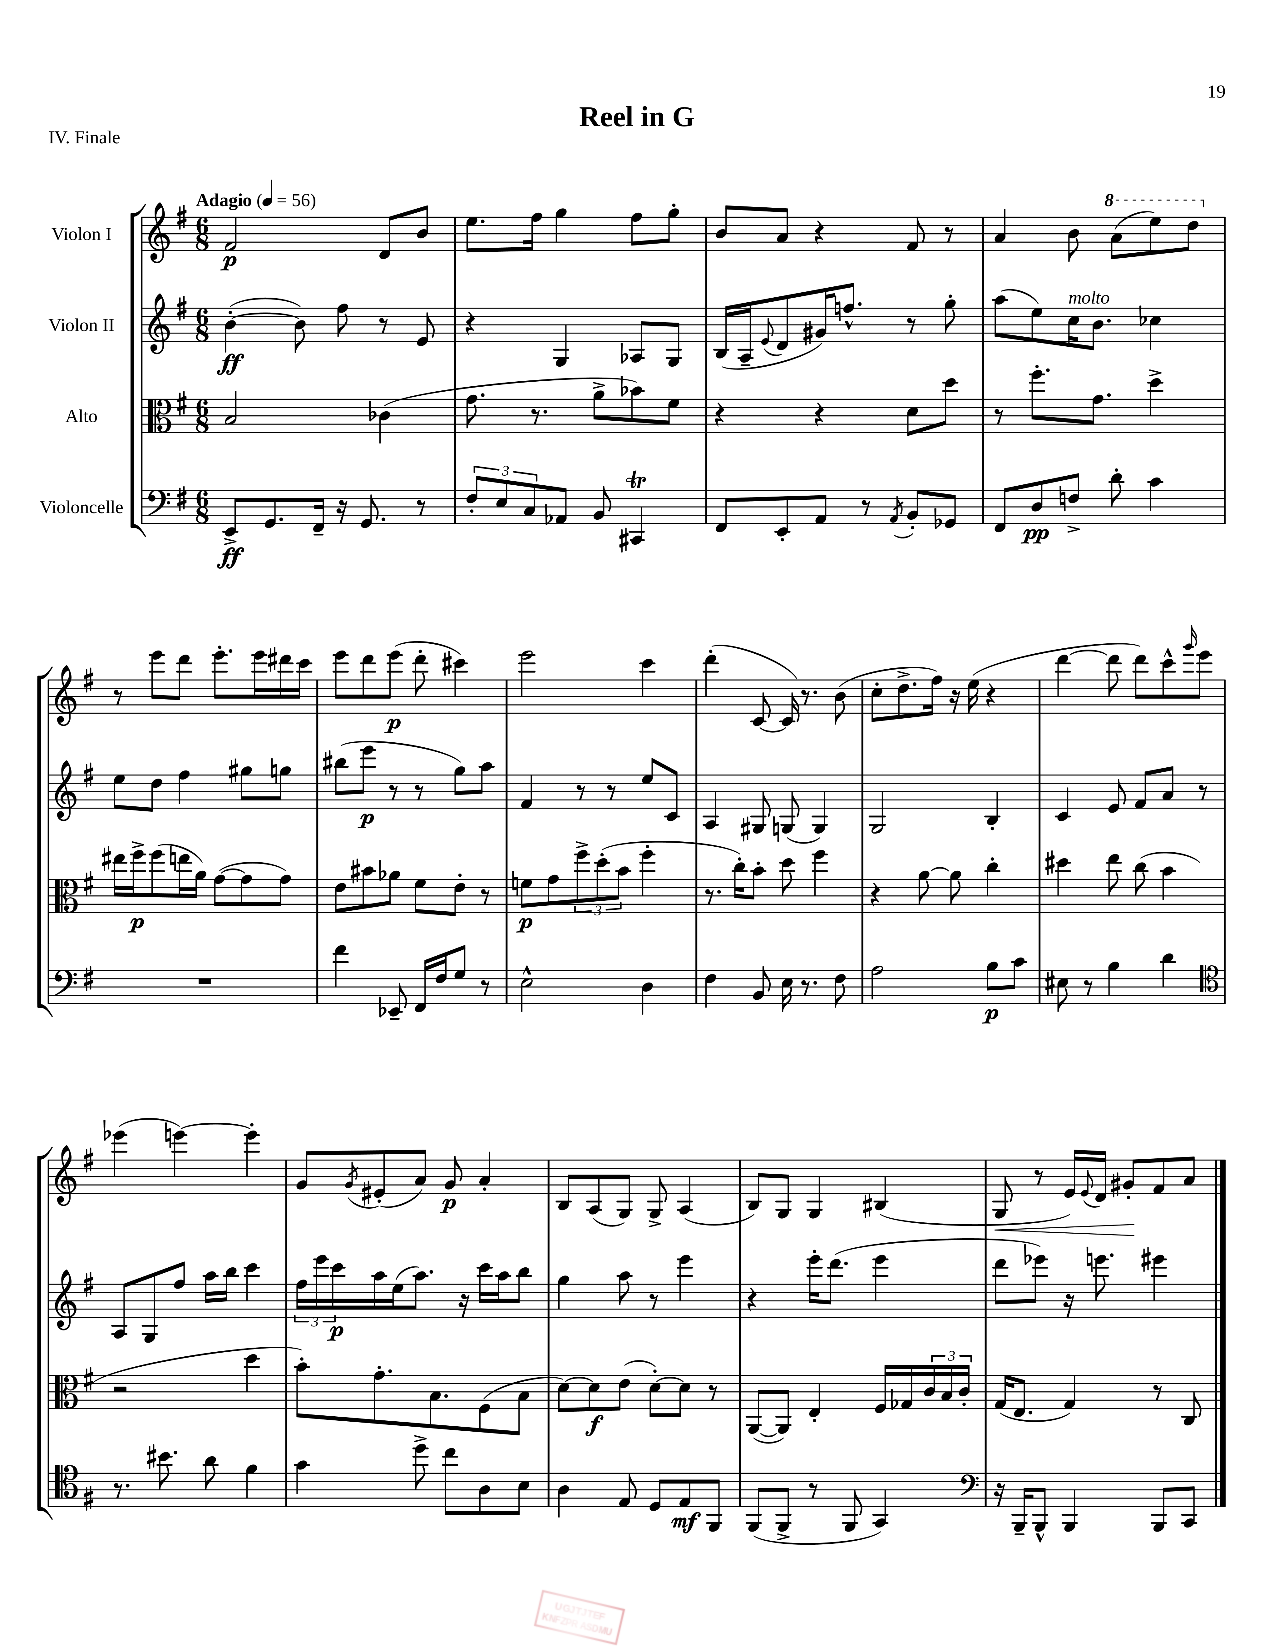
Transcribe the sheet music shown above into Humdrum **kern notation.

**kern	**kern	**kern	**kern
*staff4	*staff3	*staff2	*staff1
*clefF4	*clefC3	*clefG2	*clefG2
*k[f#]	*k[f#]	*k[f#]	*k[f#]
*M6/8	*M6/8	*M6/8	*M6/8
*MM56	*MM56	*MM56	*MM56
8EE^/L	2B/	([4b'\	2f#/
8.GG/	.	.	.
.	.	8b\])	.
16FF#~/Jk	.	.	.
16r	.	8ff#\	.
8.GG/	.	.	.
.	(4c-\	8r	8d/L
8r	.	8e/	8b/J
=	=	=	=
12F#'/L	8.g\	4r	8.ee\L
12E/	.	.	.
12C/	.	.	.
.	8.r	.	16ff#\Jk
8AA-/J	.	4G/	4gg\
8BB/	8a^\L	.	.
4CC#/	8b-\)	8A-/L	8ff#\L
.	8f#\J	8G/J	8gg'\J
=	=	=	=
8FF#/L	4r	(16B/LL	8b/L
.	.	16A~/J	.
.	.	8qqe/	.
8EE'/	.	8d/	8a/J
8AA/J	4r	16g#/K)	4r
.	.	8.ff^^/J	.
8r	.	.	.
8qAA/	.	.	.
8BB'/L	8d\L	8r	8f#/
8GG-/J	8dd\J	8gg'\	8r
=	=	=	=
8FF#/L	8r	(8aa\L	4a/
8D/	8.ff#'\L	8ee\)	.
8F^/J	.	16cc\K	8b\
.	8.g\J	8.b\J	.
8d'\	.	.	(8aa\L
4c\	4dd^\	4cc-\	8eee\)
.	.	.	8ddd\J
=	=	=	=
2.r	16ee#\LL	8ee\L	8r
.	16ff#^\J	.	.
.	(8ff#\	8dd\J	8eee\L
.	16ee\L	4ff#\	8ddd\J
.	16a\JJ)	.	.
.	([8g\L	.	8.eee'\L
.	8g\]	8gg#\L	.
.	.	.	16eee\L
.	8g\J)	8gg\J	16ddd#\
.	.	.	16ccc\JJ
=	=	=	=
4f#\	8e\L	(8bb#\L	8eee\L
.	8b#\	8eee\J	8ddd\
8EE-~/	8a-\J	8r	(8eee\J
16FF#/LL	8f#\L	8r	8ddd'\
16F#/J	.	.	.
8G/J	8e'\J	8gg\L)	4ccc#\)
8r	8r	8aa\J	.
=	=	=	=
2E^^\	8f\L	4f#/	2eee\
.	8g\	.	.
.	12ff#^\	8r	.
.	(12dd'\	.	.
.	.	8r	.
.	12b\J	.	.
4D\	4ff#'\	8ee/L	4ccc\
.	.	8c/J	.
=	=	=	=
4F#\	8.r	4A/	(4ddd'\
.	16cc'\LK)	.	.
8BB/	8b'\J	8G#/	[8c/
16E\	8dd\	(8G/	16c/])
8.r	.	.	8.r
.	4ff#\	4G/)	.
8F#\	.	.	(8b\
=	=	=	=
2A\	4r	2G/	8cc'\L
.	.	.	8.dd^\
.	[8a\	.	.
.	.	.	16ff#\Jk)
.	8a\]	.	16r
.	.	.	(16ee\
8B\L	4cc'\	4B'/	4r
8c\J	.	.	.
=	=	=	=
8E#\	4dd#\	4c/	[4ddd\
8r	.	.	.
4B\	8ee\	8e/	8ddd\]
.	(8cc\	8f#/L	8ddd\L)
4d\	4b\	8a/J	8ccc^^\
.	.	.	16qqggg/
.	.	8r	8eee\J
=	=	=	=
*clefC4	*	*	*
8.r	2r	8A/L	(4eee-\
.	.	8G/	.
8.b#\	.	.	.
.	.	8ff#/J	[4eee\)
8a\	.	16aa\LL	.
.	.	16bb\JJ	.
4f#\	4dd\	4ccc\	4eee'\]
=	=	=	=
4g\	8b'\L)	24ff#\LL	8g/L
.	.	24eee\	.
.	.	24ccc\	.
.	.	.	8qg/
.	8.g'\	16aa\	(8e#'/
.	.	(16ee\J	.
8dd^\	.	8.aa\J)	8a/J)
.	8.B\	.	.
8cc\L	.	.	8g/
.	.	16r	.
8A\	(8F#\	16ccc\LL	4a'/
.	.	16aa\J	.
8B\J	8B\J	8bb\J	.
=	=	=	=
4A\	[8d\L)	4gg\	8B/L
.	8d\]	.	(8A/
8E/	(8e\J	8aa\	8G/J)
8D/L	[8d'\L)	8r	8G^/
8E/	8d\]J	4eee\	(4A/
8FF#/J	8r	.	.
=	=	=	=
(8FF#/L	([8AA/L	4r	8B/L)
8FF#^/J	8AA/]J)	.	8G/J
8r	4E'/	16eee'\LK	4G/
.	.	(8.ddd\J	.
8FF#/	.	.	.
4GG/)	16F#/LL	4eee\	(4B#/
.	16G-/	.	.
.	24c/	.	.
.	24B/	.	.
.	24c'/JJ	.	.
=	=	=	=
*clefF4	*	*	*
16r	(16G/LK	8ddd\L	8G/
16BBB~/LK	8.E/J	.	.
8BBB^^/J	.	8eee-\J)	8r
4BBB/	4G/)	16r	16e/LL)
.	.	.	8qqe/
.	.	8.eee\	16d/JJ
.	.	.	8g#'/L
8BBB/L	8r	4eee#\	8f#/
8CC/J	8C/	.	8a/J
==	==	==	==
*-	*-	*-	*-
